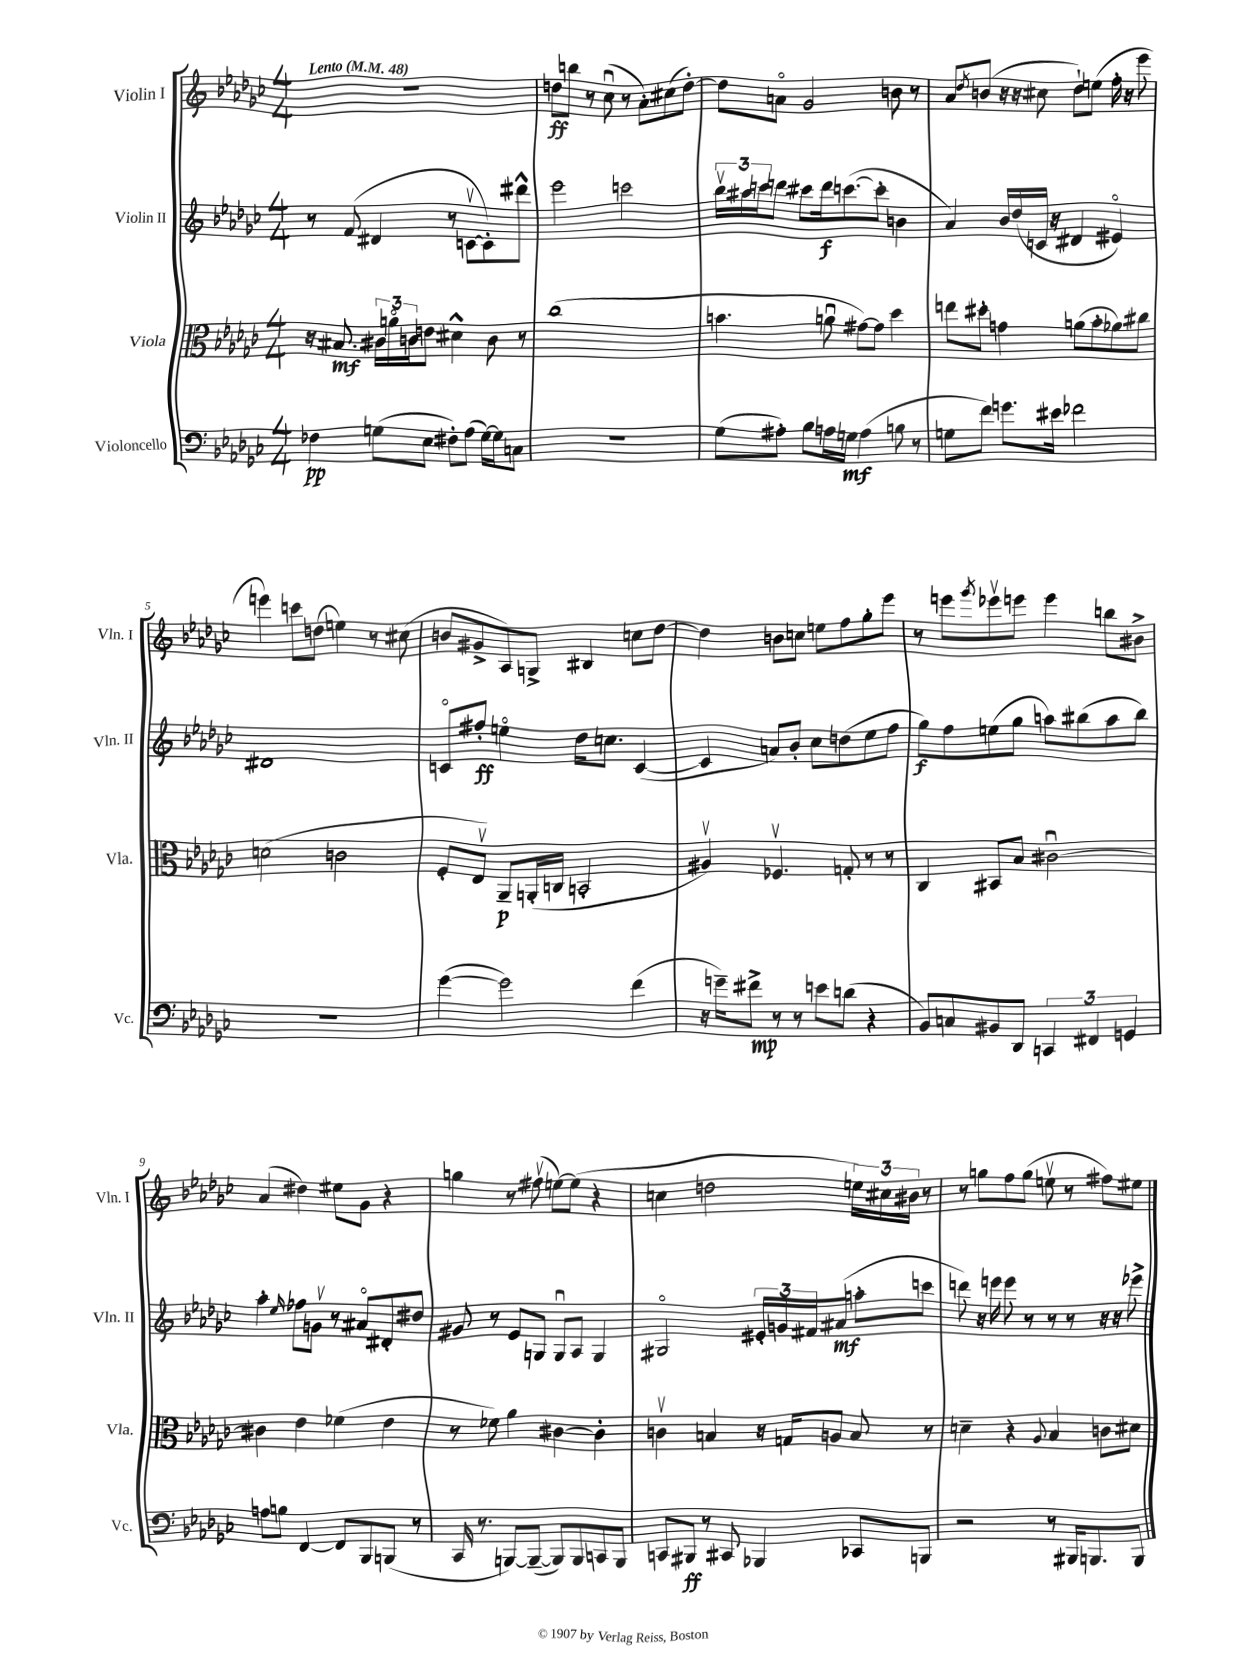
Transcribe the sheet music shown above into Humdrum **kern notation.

**kern	**dynam	**kern	**dynam	**kern	**dynam	**kern	**dynam
*part4	*part4	*part3	*part3	*part2	*part2	*part1	*part1
*staff4	*staff4	*staff3	*staff3	*staff2	*staff2	*staff1	*staff1
*I"Violoncello	*	*I"Viola	*	*I"Violin II	*	*I"Violin I	*
*I'Vc.	*	*I'Vla.	*	*I'Vln. II	*	*I'Vln. I	*
*clefF4	*	*clefC3	*	*clefG2	*	*clefG2	*
*k[b-e-a-d-g-c-]	*	*k[b-e-a-d-g-c-]	*	*k[b-e-a-d-g-c-]	*	*k[b-e-a-d-g-c-]	*
*M4/4	*	*M4/4	*	*M4/4	*	*M4/4	*
*MM48	*	*MM48	*	*MM48	*	*MM48	*
=1	=1	=1	=1	=1	=1	=1	=1
!	!	!	!	!	!	!LO:TX:a:B:t=Lento	!
4F-X\	pp	16r	.	8r	.	1r	.
.	.	8.B#X/	mf	.	.	.	.
.	.	.	.	(8f/	.	.	.
(8Gn\L	.	24c#X\LL	.	4d#X/	.	.	.
.	.	24an\	.	.	.	.	.
.	.	24cn\J	.	.	.	.	.
8E-\J	.	8en\J	.	.	.	.	.
8F#X'\L)	.	4d#X^^\	.	8r	.	.	.
(8A-\J	.	.	.	[8cnv\L	.	.	.
[16G\LL)	.	8c\	.	8c'\])	.	.	.
16G\J]	.	.	.	.	.	.	.
8Cn\J	.	8r	.	8ddd#X^^\J	.	.	.
=2	=2	=2	=2	=2	=2	=2	=2
1r	.	(1cc-	.	2eee-\	.	8ddn\L	ff
.	.	.	.	.	.	8bbn\J	.
.	.	.	.	.	.	8r	.
.	.	.	.	.	.	(8cc-u\	.
.	.	.	.	2cccn\	.	8r	.
.	.	.	.	.	.	8a-'\L)	.
.	.	.	.	.	.	(8cc#X\	.
.	.	.	.	.	.	[8dd'\J)	.
=3	=3	=3	=3	=3	=3	=3	=3
(8G-\L	.	4.bn\	.	24bb-v\LL	.	8dd\L]	.
.	.	.	.	24aa#X\	.	.	.
.	.	.	.	24cccn\J	.	.	.
8A#X'\J)	.	.	.	8dddn\J	.	8an\J	.
8B-\L	.	.	.	8ccc#X\L	.	2g-/	.
16An\L	.	8anu\	.	16ddd\k	f	.	.
16Gn\JJ	mf	.	.	([8.cccn\	.	.	.
(4A\	.	[8g#X\L)	.	.	.	.	.
.	.	8g#\J]	.	8ccc'\J]	.	.	.
8Bn\	.	4dd-\	.	4bn\	.	8bn\	.
8r	.	.	.	.	.	8r	.
=4	=4	=4	=4	=4	=4	=4	=4
8Gn\L	.	8een\L	.	4a-/)	.	8a-/L	.
.	.	.	.	.	.	8qdd-/	.
8f\J)	.	8dd#X'\J	.	.	.	(8bn/J	.
8.gn\L	.	4gn\	.	16b-/LL	.	16r	.
.	.	.	.	(16dd-/	.	16r	.
.	.	.	.	16cn/JJ	.	8cc#X\	.
16e#X\Jk	.	.	.	16r	.	.	.
2f-X\	.	(8an\L	.	4d#X/	.	8dd-`\L)	.
.	.	8b-'\	.	.	.	(8een\J	.
.	.	8a-X\)	.	4e#X/)	.	16ff'\	.
.	.	.	.	.	.	16r	.
.	.	8cc#X\J	.	.	.	8eee-\	.
!!LO:LB:g=z
=5	=5	=5	=5	=5	=5	=5	=5
1r	.	(2dn\	.	1d#X	.	4eeen\)	.
.	.	.	.	.	.	8cccn\L	.
.	.	.	.	.	.	(8ddn\J	.
.	.	2cn\	.	.	.	4een\)	.
.	.	.	.	.	.	8r	.
.	.	.	.	.	.	(8cc#X\	.
=6	=6	=6	=6	=6	=6	=6	=6
([4g-\	.	8F'/L	.	8cn/L	.	8bn/L	.
.	.	8E-v/J)	.	8ff#X'/J	ff	8g#X^/	.
2g-\])	.	8AA-~/L	p	4een\	.	8A-/)	.
.	.	(16AAn'/L	.	.	.	8Gn^/J	.
.	.	16Cn/JJ	.	.	.	.	.
.	.	2BBn'/	.	16dd-\KL	.	4B#X/	.
.	.	.	.	8.ccn\J	.	.	.
(4f\	.	.	.	([4c/	.	8ccn\L	.
.	.	.	.	.	.	[8dd-\J	.
=7	=7	=7	=7	=7	=7	=7	=7
16r	.	4A#Xv/)	.	4c/]	.	4dd-\]	.
16gn~\KL)	.	.	.	.	.	.	.
8f#X^\J	mp	.	.	.	.	.	.
8r	.	4.F-Xv/	.	8an/L)	.	8bn\L	.
8r	.	.	.	8b-'/J	.	8ccn\J	.
8en\L	.	.	.	8cc-\L	.	8een\L	.
(8dn\J	.	8Gn'/	.	(8ddn\	.	8ff\	.
4r	.	8r	.	8ee-\	.	8gg-'\	.
.	.	8r	.	8ff\J	.	8eee-\J	.
=8	=8	=8	=8	=8	=8	=8	=8
8BB-/L)	.	4C-/	.	8gg-\L)	f	8r	.
8Cn/	.	.	.	8ff\	.	8eeen\L	.
.	.	.	.	.	.	8qggg-/	.
8BB#X/	.	8BB#X/L	.	(8een\	.	8eee-Xv\	.
8DD-/J	.	8B-/J	.	8gg-\J	.	8eeen\J	.
6CCn/	.	[2c#Xu\	.	8aan\L)	.	4eee\	.
.	.	.	.	(8bb#X\	.	.	.
6FF#X/	.	.	.	.	.	.	.
.	.	.	.	8aa\	.	8bbn\L	.
6GGn/	.	.	.	.	.	.	.
.	.	.	.	8bb#\J)	.	8b#X^\J	.
!!LO:LB:g=z
=9	=9	=9	=9	=9	=9	=9	=9
8An\L	.	4c#X\]	.	4aa-'\	.	(4a-/	.
8Bn\J	.	.	.	.	.	.	.
.	.	.	.	16qqee-/	.	.	.
[4FF/	.	4e-\	.	8ff-X\L	.	4dd#X\)	.
.	.	.	.	8gnv\J	.	.	.
8FF/L]	.	(4f-X\	.	8r	.	8ee#X\L	.
8BBB-/	.	.	.	8a#X/L	.	8g-\J	.
(8BBBn/J	.	4e-\	.	8d#X'/	.	4r	.
8r	.	.	.	8dd#X/J	.	.	.
=10	=10	=10	=10	=10	=10	=10	=10
16CC-/	.	8r	.	8g#X/	.	4ggn\	.
8.r	.	.	.	.	.	.	.
.	.	8f-X\)	.	8r	.	.	.
[8BBBn/L)	.	4a-\	.	8e-/L	.	8r	.
(8BBB~/J_	.	.	.	8Gn/J	.	(8ff#Xv\	.
8BBB/L])	.	[4c#X\	.	8Gu/L	.	[8een\L)	.
8BBB/	.	.	.	8A-/J	.	(8ee\J]	.
8CCn/	.	4c#'\]	.	4G/	.	4r	.
8BBB/J	.	.	.	.	.	.	.
=11	=11	=11	=11	=11	=11	=11	=11
8CCn/L	.	4cnv\	.	2G#X/	.	4ccn\	.
8BBB#X/J	ff	.	.	.	.	.	.
8r	.	4Bn/	.	.	.	2ddn\	.
8CC#X/	.	.	.	.	.	.	.
4BBB-X/	.	16r	.	24e#X'/LL	.	.	.
.	.	.	.	24gn/	.	.	.
.	.	16Gn/KL	.	.	.	.	.
.	.	.	.	24f#X/J	.	.	.
.	.	8An/J	.	(8a#X/J	mf	.	.
8CC-X/L	.	8B/	.	8aan'\L	.	24een\LL)	.
.	.	.	.	.	.	24cc#X\	.
.	.	.	.	.	.	24b#X\JJ	.
8BBBn/J	.	8r	.	8cccn\J	.	8r	.
=12	=12	=12	=12	=12	=12	=12	=12
2r	.	4dn~\	.	8dddn\)	.	8r	.
.	.	.	.	16r	.	8ggn\L	.
.	.	.	.	16eeen\	.	.	.
.	.	4r	.	8eee\	.	8ff\	.
.	.	.	.	8r	.	(8gg\J	.
.	.	8qqA-/	.	.	.	.	.
8r	.	4B-/	.	8r	.	8eenv\	.
16BBB#X/KL	.	.	.	8r	.	8r	.
8.BBBn/	.	.	.	.	.	.	.
.	.	8cn\L	.	16r	.	8ff#X\L)	.
.	.	.	.	16r	.	.	.
8BBB/J	.	8d#X\J	.	8eee-X^\	.	8ee#X\J	.
==	==	==	==	==	==	==	==
*-	*-	*-	*-	*-	*-	*-	*-
